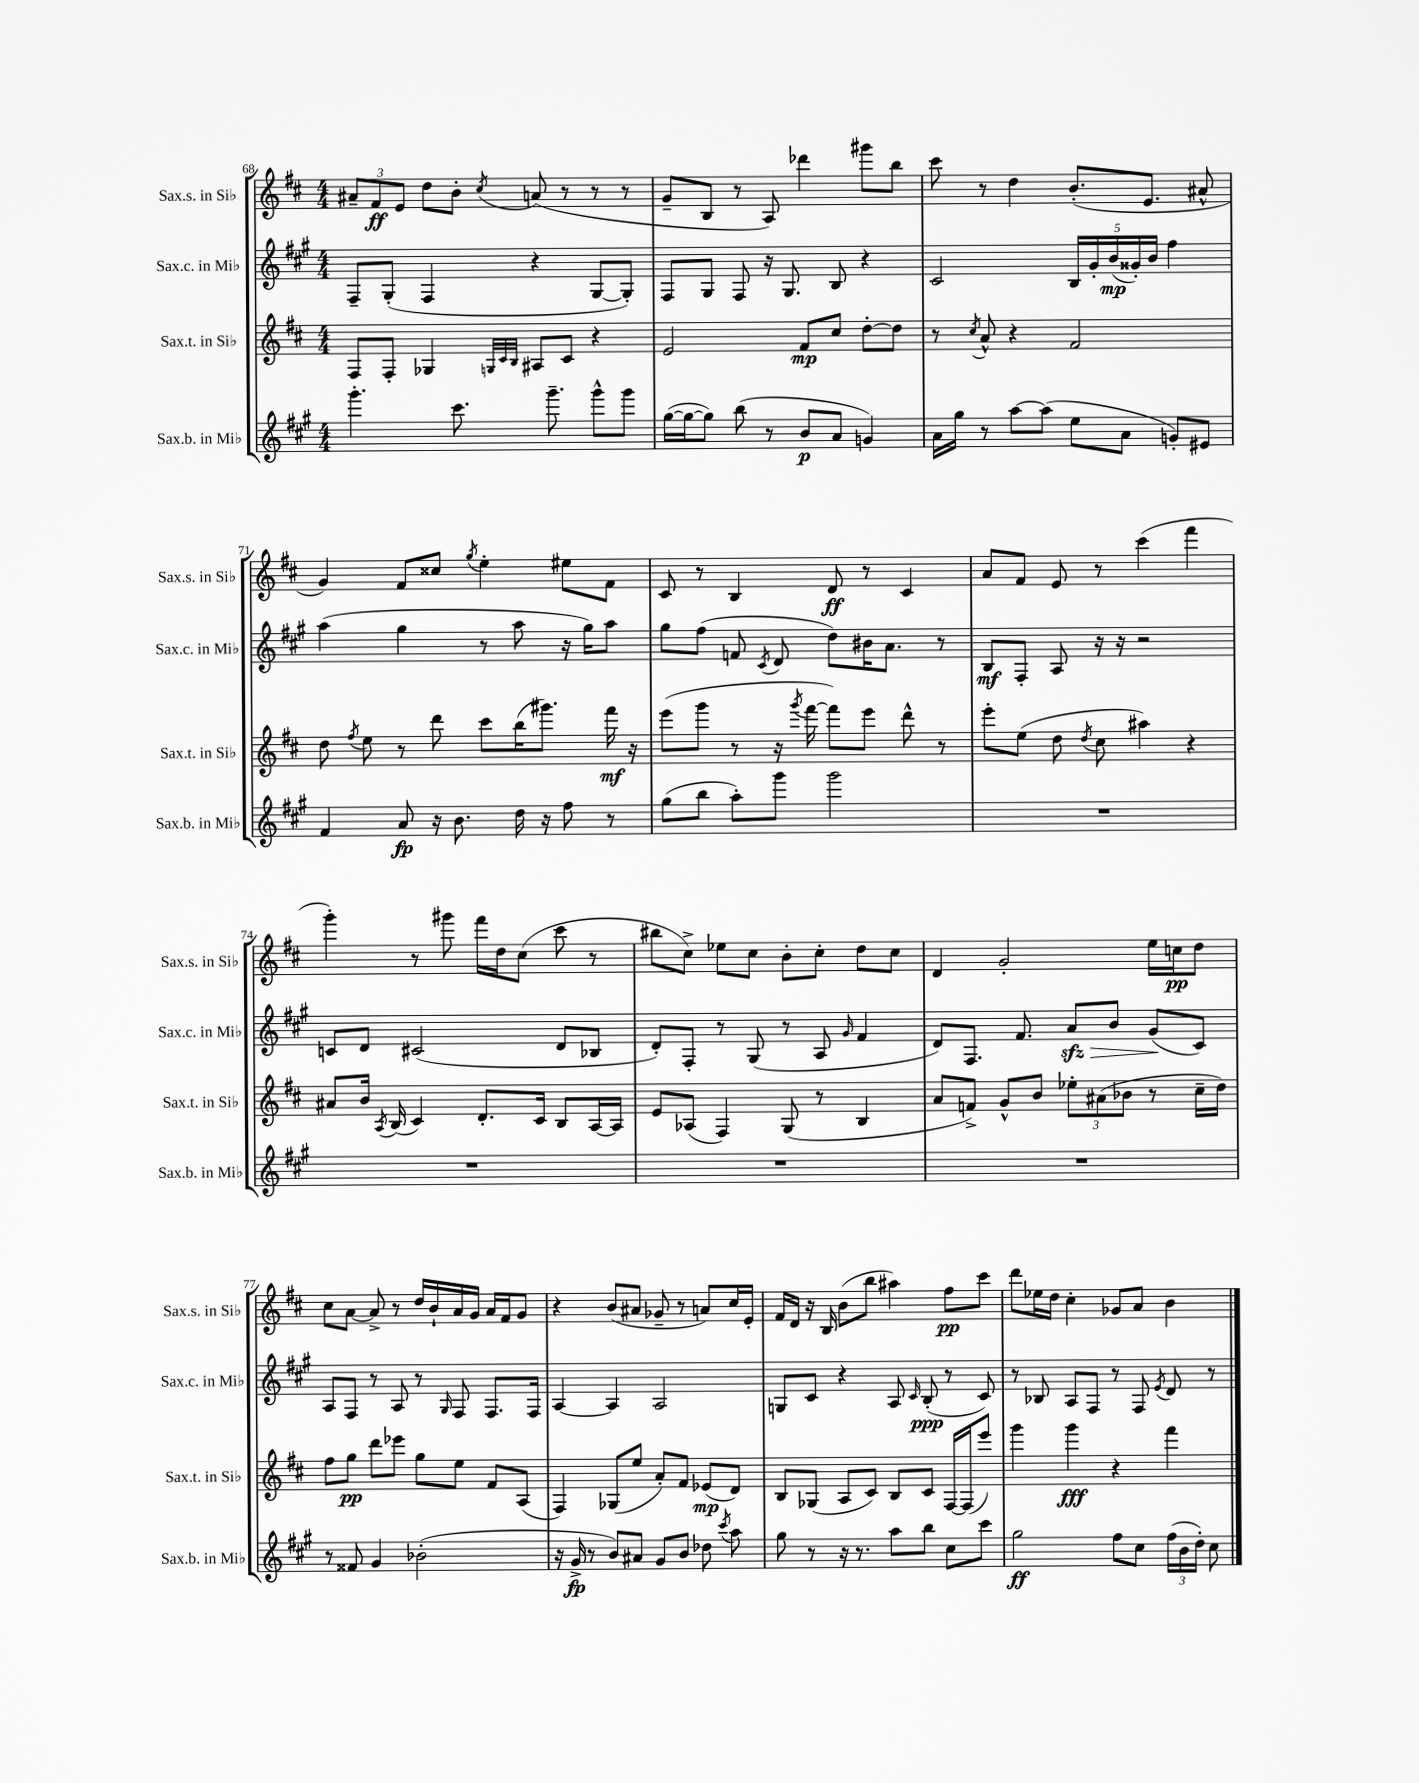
<<
\new StaffGroup <<
\new Staff = "s0" \with { instrumentName = "Sax.s. in Sib" shortInstrumentName = "Sax.s. in Sib" } {
    \clef treble \key d \major \numericTimeSignature \time 4/4
    \autoBeamOff \tuplet 3/2 { ais'8[-- fis'8\ff e'8] } d''8[ b'8]-. \acciaccatura { cis''8 } a'8( r8 r8 r8 |
    g'8[-- b8] r8 a8) des'''4 gis'''8[ b''8] |
    cis'''8 r8 d''4 b'8.[-.( e'8.] ais'8-^ |
    g'4) fis'8[ cisis''8] \acciaccatura { g''8 } e''4-. eis''8[ fis'8] |
    cis'8 r8 b4 d'8\ff r8 cis'4 |
    a'8[ fis'8] e'8 r8 cis'''4( fis'''4 |
    g'''4-.) r8 gis'''8 fis'''16[ d''16 cis''8]( cis'''8 r8 |
    bis''8[ cis''8]->) ees''8[ cis''8] b'8[-. cis''8]-. d''8[ cis''8] |
    d'4 g'2-. e''16[ c''16\pp d''8] |
    cis''8[ a'8]~ a'8-> r8 d''16[ b'16-! a'16 g'16] a'16[ fis'16 g'8] |
    r4 b'8[( ais'8] ges'8-- r8 a'8[) cis''16 e'16]-. |
    fis'16[ d'16] r16 b16 b'8[( b''8] ais''4) fis''8[\pp cis'''8] |
    d'''8[ ees''16 d''16] cis''4-. ges'8[ a'8] b'4 \bar "|." |
}
\new Staff = "s1" \with { instrumentName = "Sax.c. in Mib" shortInstrumentName = "Sax.c. in Mib" } {
    \clef treble \key a \major \numericTimeSignature \time 4/4
    \autoBeamOff fis8[-- gis8]-.( fis4 r4 gis8[~ gis8]-.) |
    fis8[ gis8] fis8 r16 gis8. b8 r4 |
    cis'2 \tuplet 5/4 { b16[ gis'16-. b'16\mp( gisis'16-.) b'16] } fis''4 |
    a''4( gis''4 r8 a''8 r16 gis''16[) a''8] |
    gis''8[ fis''8]( f'8 \acciaccatura { cis'8 } d'8 d''8[) bis'16 a'8.] r8 |
    b8[\mf fis8]-. a8 r16 r16 r2 |
    c'8[ d'8] cis'2( d'8[ bes8] |
    d'8[-.) fis8]-. r8 gis8( r8 a8 \grace { gis'16 } fis'4 |
    d'8[) fis8.] fis'8. a'8[\sfz\> b'8] gis'8[\!( cis'8]) |
    a8[ fis8] r8 a8 r8 \grace { gis16 } fis8 fis8.[ fis16] |
    a4~ a4 a2 |
    g8[ cis'8] r4 a8 \grace { cis'16 } b8-.\ppp( r8 cis'8) |
    r8 bes8 a8[ fis8] r8 fis8 \acciaccatura { e'8 } d'8 r8 \bar "|." |
}
\new Staff = "s2" \with { instrumentName = "Sax.t. in Sib" shortInstrumentName = "Sax.t. in Sib" } {
    \clef treble \key d \major \numericTimeSignature \time 4/4
    \autoBeamOff fis8[ fis8]-. ges4 \grace { g32[ cis'32 b32] } ais8[ cis'8] r4 |
    e'2 fis'8[\mp cis''8] d''8[~-. d''8] |
    r8 \acciaccatura { cis''8 } a'8-^ r4 fis'2 |
    d''8 \acciaccatura { fis''8 } e''8 r8 d'''8 cis'''8[ b''16( gis'''8.]) fis'''16\mf r16 |
    e'''8[( g'''8] r8 r16 \acciaccatura { g'''8 } fis'''16~ fis'''8[) e'''8] d'''8-^ r8 |
    e'''8[-. e''8]( d''8 \acciaccatura { d''8 } cis''8 ais''4) r4 |
    ais'8[ b'16] \acciaccatura { a8 } b16( cis'4) d'8.[-. cis'16] b8[ a16~ a16] |
    e'8[ aes8]( fis4) g8( r8 b4 |
    a'8[ f'8]->) g'8[-^ b'8] \tuplet 3/2 { ees''8[-. ais'8( bes'8] } r8 cis''16[-- d''16]) |
    fis''8[ g''8]\pp d'''8[ ees'''8] g''8[ e''8] fis'8[ a8]( |
    fis4) ges8[( e''8] a'8[-.) fis'8] ees'8[\mp( d'8]) |
    b8[ ges8]( a8[ cis'8]) b8[ cis'8] fis16[~ fis16( e'''8]) |
    g'''4 g'''4\fff r4 fis'''4 \bar "|." |
}
\new Staff = "s3" \with { instrumentName = "Sax.b. in Mib" shortInstrumentName = "Sax.b. in Mib" } {
    \clef treble \key a \major \numericTimeSignature \time 4/4
    \autoBeamOff gis'''4.-. cis'''8. gis'''8.-- gis'''8[-^ gis'''8] |
    gis''16[~( gis''16~ gis''8]) b''8( r8 b'8[\p a'8] g'4) |
    a'16[ gis''16] r8 a''8[~ a''8]( e''8[ a'8] g'8[-.) eis'8] |
    fis'4 a'8\fp r16 b'8. d''16 r16 fis''8 r8 |
    gis''8[( b''8] a''8[-.) gis'''8] gis'''2 |
    R1 |
    R1 |
    R1 |
    R1 |
    r8 fisis'8 gis'4 bes'2-.( |
    r16 gis'16->\fp r8 b'8[) ais'8] gis'8[ b'8] des''8 \acciaccatura { cis'''8 } a''8 |
    gis''8 r8 r16 r8. a''8[ b''8] cis''8[ cis'''8] |
    gis''2\ff fis''8[ cis''8] \tuplet 3/2 { fis''16[( b'16 d''16]-.) } cis''8 \bar "|." |
}
>>
>>
\layout { \context { \Score currentBarNumber = #68 } }
